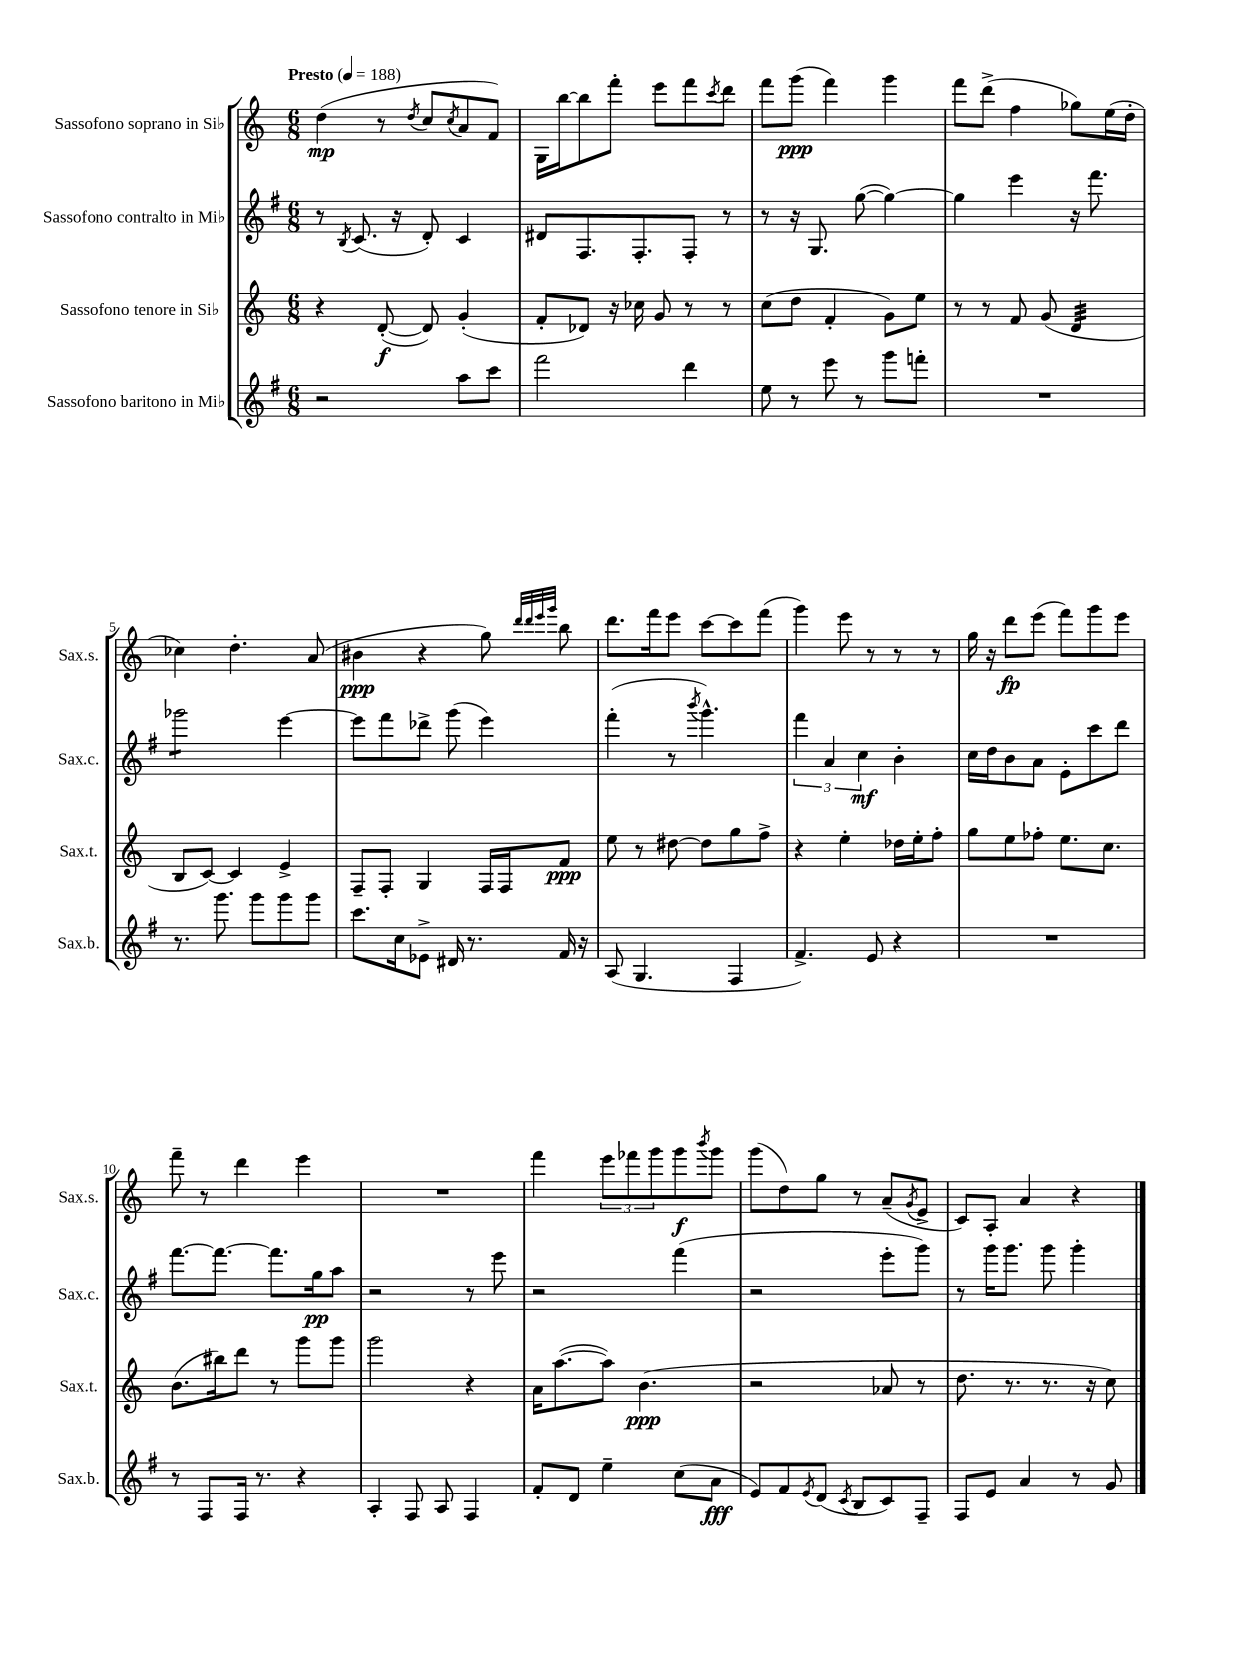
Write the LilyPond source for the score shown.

<<
\new StaffGroup <<
\new Staff = "s0" \with { instrumentName = "Sassofono soprano in Sib" shortInstrumentName = "Sax.s." } {
    \clef treble \key c \major \numericTimeSignature \time 6/8 \tempo "Presto" 4 = 188
    d''4\mp( r8 \acciaccatura { d''8 } c''8 \acciaccatura { c''8 } a'8 f'8) |
    g16 b''16~ b''8 f'''8-. e'''8 f'''8 \acciaccatura { c'''8 } d'''8 |
    f'''8 g'''8\ppp( f'''4) g'''4 |
    f'''8 d'''8->( f''4 ges''8) e''16( d''16-. |
    ces''4) d''4.-. a'8( |
    bis'4\ppp r4 g''8) \grace { d'''32 d'''32 e'''32 g'''32 } b''8 |
    d'''8. f'''16 e'''8 c'''8~ c'''8 f'''8( |
    g'''4) e'''8 r8 r8 r8 |
    g''16 r16 d'''8\fp e'''8( f'''8) g'''8 e'''8 |
    f'''8-- r8 d'''4 e'''4 |
    R2. |
    f'''4 \tuplet 3/2 { e'''8 fes'''8 g'''8 } g'''8\f \acciaccatura { b'''8 } g'''8 |
    g'''8( d''8) g''8 r8 a'8--( \acciaccatura { g'8 } e'8-> |
    c'8) a8-. a'4 r4 \bar "|." |
}
\new Staff = "s1" \with { instrumentName = "Sassofono contralto in Mib" shortInstrumentName = "Sax.c." } {
    \clef treble \key g \major \numericTimeSignature \time 6/8
    r8 \acciaccatura { b8 } c'8.( r16 d'8-.) c'4 |
    dis'8 fis8. fis8.-. fis8-. r8 |
    r8 r16 g8. g''8~( g''4~) |
    g''4 e'''4 r16 fis'''8. |
    ges'''2:8 e'''4~ |
    e'''8 fis'''8 des'''8-> g'''8( e'''4) |
    fis'''4-.( r8 \acciaccatura { b'''8 } g'''4.-^) |
    \tuplet 3/2 { fis'''4 a'4 c''4\mf } b'4-. |
    c''16 d''16 b'8 a'8 e'8-. c'''8 d'''8 |
    fis'''8.~ fis'''8.~ fis'''8. g''16\pp a''8 |
    r2 r8 e'''8 |
    r2 fis'''4( |
    r2 e'''8-. g'''8) |
    r8 g'''16 g'''8. g'''8 g'''4-. \bar "|." |
}
\new Staff = "s2" \with { instrumentName = "Sassofono tenore in Sib" shortInstrumentName = "Sax.t." } {
    \clef treble \key c \major \numericTimeSignature \time 6/8
    r4 d'8~-.\f( d'8) g'4-.( |
    f'8-. des'8) r16 ces''16 g'8 r8 r8 |
    c''8( d''8 f'4-. g'8) e''8 |
    r8 r8 f'8 g'8( d'4:32 |
    b8 c'8~) c'4 e'4-> |
    f8-- f8-. g4 f16 f16 f'8\ppp |
    e''8 r8 dis''8~ dis''8 g''8 f''8-> |
    r4 e''4-. des''16 e''16-. f''8-. |
    g''8 e''8 fes''8-. e''8. c''8. |
    b'8.( bis''16) d'''8 r8 g'''8 g'''8 |
    g'''2 r4 |
    a'16 a''8.~( a''8) b'4.\ppp( |
    r2 aes'8 r8 |
    d''8. r8. r8. r16 c''8) \bar "|." |
}
\new Staff = "s3" \with { instrumentName = "Sassofono baritono in Mib" shortInstrumentName = "Sax.b." } {
    \clef treble \key g \major \numericTimeSignature \time 6/8
    r2 a''8 c'''8 |
    fis'''2 d'''4 |
    e''8 r8 e'''8 r8 g'''8 f'''8-. |
    R2. |
    r8. g'''8. g'''8 g'''8 g'''8 |
    c'''8. c''16 ees'8-> dis'16 r8. fis'16 r16 |
    a8( g4. fis4 |
    fis'4.->) e'8 r4 |
    R2. |
    r8 fis8 fis16 r8. r4 |
    a4-. fis8 a8 fis4 |
    fis'8-. d'8 e''4-- c''8( a'8\fff |
    e'8) fis'8 \acciaccatura { e'8 } d'8( \acciaccatura { c'8 } b8 c'8) fis8-- |
    fis8 e'8 a'4 r8 g'8 \bar "|." |
}
>>
>>
